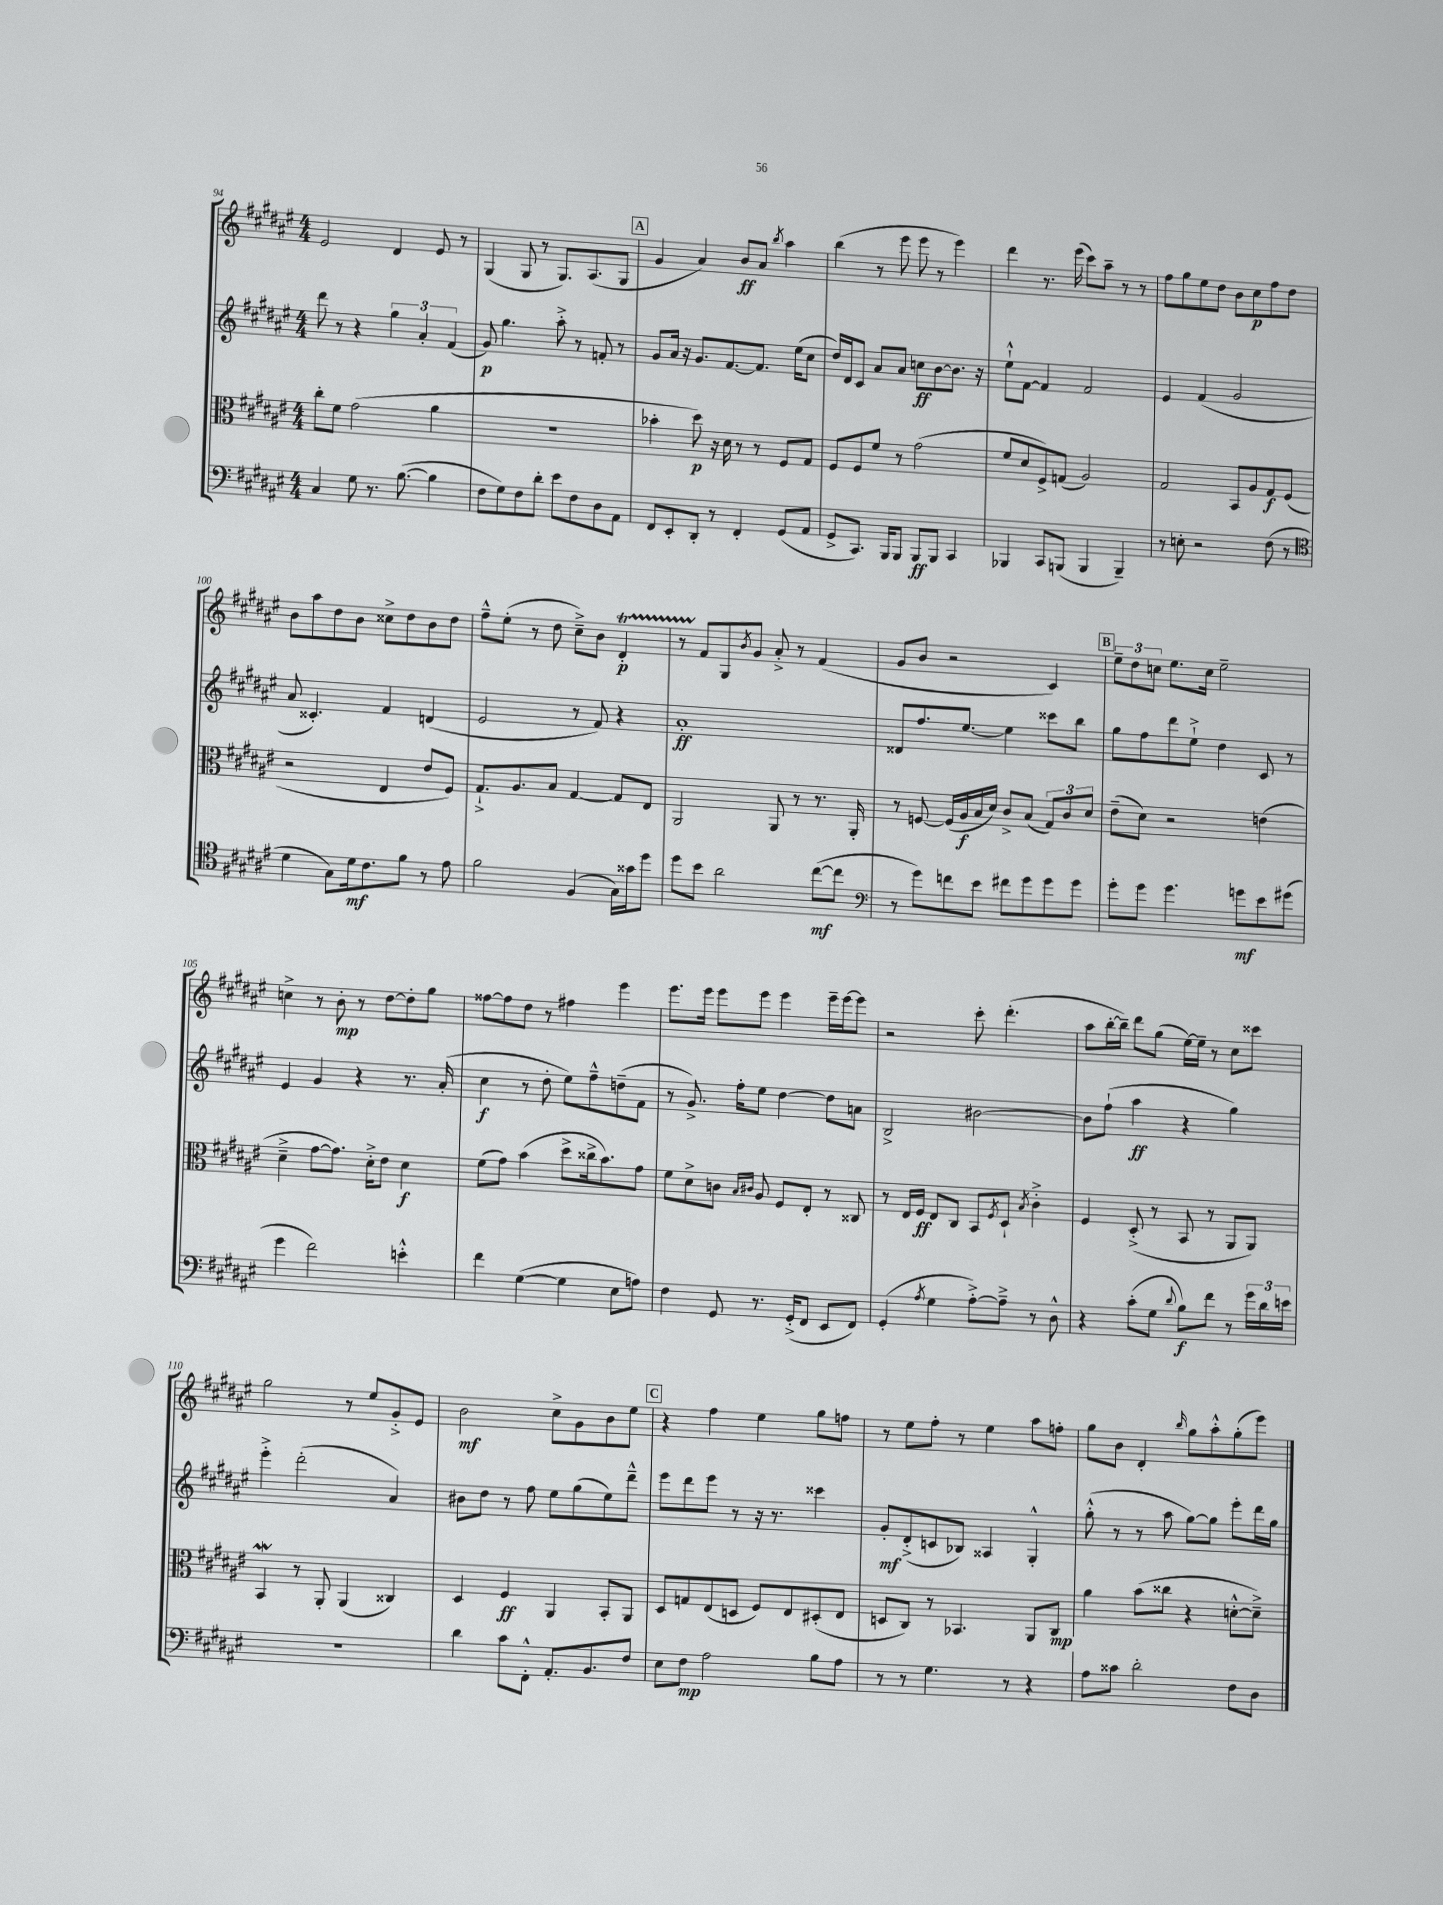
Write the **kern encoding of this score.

**kern	**dynam	**kern	**dynam	**kern	**dynam	**kern	**dynam
*part4	*part4	*part3	*part3	*part2	*part2	*part1	*part1
*staff4	*staff4	*staff3	*staff3	*staff2	*staff2	*staff1	*staff1
*clefF4	*	*clefC3	*	*clefG2	*	*clefG2	*
*k[f#c#g#d#a#e#]	*	*k[f#c#g#d#a#e#]	*	*k[f#c#g#d#a#e#]	*	*k[f#c#g#d#a#e#]	*
*M4/4	*	*M4/4	*	*M4/4	*	*M4/4	*
=94	=94	=94	=94	=94	=94	=94	=94
4C#/	.	8cc#'\L	.	8ddd#\	.	2e#/	.
.	.	8f#\J	.	8r	.	.	.
8G#\	.	(2g#\	.	4r	.	.	.
8.r	.	.	.	.	.	.	.
.	.	.	.	6gg#\	.	4d#/	.
([8.B\	.	.	.	.	.	.	.
.	.	.	.	6a#'/	.	.	.
4B\]	.	4a#\	.	.	.	8e#/	.
.	.	.	.	(6f#/	.	.	.
.	.	.	.	.	.	8r	.
=95	=95	=95	=95	=95	=95	=95	=95
8F#\L	.	1r	.	8g#/)	p	(4G#/	.
8G#\)	.	.	.	4.gg#\	.	.	.
8F#\	.	.	.	.	.	8G#/	.
8d#'\J	.	.	.	.	.	8r	.
8e#\L	.	.	.	8aa#'^\	.	8.G#/L)	.
8F#\	.	.	.	8r	.	.	.
.	.	.	.	.	.	(8.A#/	.
8D#\	.	.	.	8fn'/	.	.	.
8AA#\J	.	.	.	8r	.	8G#/J	.
!!LO:REH:place=s1:t=A
=96	=96	=96	=96	=96	=96	=96	=96
8FF#/L	.	4b-X'\	.	8g#/L	.	4g#/	.
8EE#'/	.	.	.	16a#/Jk	.	.	.
.	.	.	.	16r	.	.	.
8DD#'/J	.	8dd#\)	p	8.g#/L	.	4a#/)	.
8r	.	16r	.	.	.	.	.
.	.	16d#\	.	[8.f#/	.	.	.
4FF#'/	.	8r	.	.	.	8b/L	ff
.	.	8r	.	8.f#/J]	.	8a#/J	.
.	.	.	.	.	.	8qbb/	.
(8GG#/L	.	8F#/L	.	.	.	4aa#\	.
.	.	.	.	(16ee#\KL	.	.	.
8AA#/J	.	8G#/J	.	8cc#\J	.	.	.
=97	=97	=97	=97	=97	=97	=97	=97
8GG#^/L	.	8F#/L	.	16dd#/LL)	.	(4bb\	.
.	.	.	.	16d#/J	.	.	.
8.CC#/J)	.	8F#/	.	8c#/J	.	.	.
.	.	8f#/J	.	8a#/L	.	8r	.
16BBB/KL	.	.	.	.	.	.	.
8BBB/J	.	8r	.	8a#/J	.	8eee#\	.
8BBB/L	ff	(2g#\	.	8ccn\L	ff	8eee#\	.
8BBB/J	.	.	.	[8b\	.	8r	.
4CC#/	.	.	.	8.b\J]	.	4eee#\)	.
.	.	.	.	16r	.	.	.
=98	=98	=98	=98	=98	=98	=98	=98
4BBB-X/	.	8f#/L	.	8ee#`^^\L	.	4ddd#\	.
.	.	8d#/	.	[8f#\J	.	.	.
8CC#/L	.	8F#^/)	.	4f#/]	.	8.r	.
(8BBBn/J	.	(8Gn/J	.	.	.	.	.
.	.	.	.	.	.	(16eee#\	.
4BBB/	.	2A#/)	.	2f#/	.	8ccc#\L)	.
.	.	.	.	.	.	8aa#~\J	.
4BBB~/)	.	.	.	.	.	8r	.
.	.	.	.	.	.	8r	.
=99	=99	=99	=99	=99	=99	=99	=99
8r	.	2G#/	.	4e#/	.	8ff#\L	.
8En'\	.	.	.	.	.	8gg#\	.
2r	.	.	.	(4f#/	.	8ee#\	.
.	.	.	.	.	.	8dd#\J	.
.	.	8BB/L	.	2g#/	.	8b\L	.
.	.	8A#/	.	.	.	8cc#\	p
(8F#\	.	8G#/	f	.	.	8ff#\	.
8r	.	(8F#/J	.	.	.	8dd#\J	.
!!LO:LB:g=z
=100	=100	=100	=100	=100	=100	=100	=100
*clefC4	*	*	*	*	*	*	*
4d#\	.	2r	.	8a#/	.	8b\L	.
.	.	.	.	4.c##X'/)	.	8aa#\	.
8G#\L)	.	.	.	.	.	8dd#\	.
16d#\k	mf	.	.	.	.	8b\J	.
8.c#\	.	.	.	.	.	.	.
.	.	4E#/	.	4f#/	.	8cc##X^\L	.
8f#\J	.	.	.	.	.	8dd#\	.
8r	.	8e#/L	.	(4dn/	.	8b\	.
8e#\	.	8F#/J)	.	.	.	8dd#\J	.
=101	=101	=101	=101	=101	=101	=101	=101
2f#\	.	8.G#`^/L	.	2e#/	.	8ff#~^^\L	.
.	.	.	.	.	.	(8ee#'\J	.
.	.	8.A#/	.	.	.	.	.
.	.	.	.	.	.	8r	.
.	.	8B/J	.	.	.	8dd#\	.
(4F#/	.	[4G#/	.	8r	.	8cc#~^\L)	.
.	.	.	.	8f#/)	.	8b\J	.
16G#\LL)	.	8G#/L]	.	4r	.	4d#T'/	p
16g##X\J	.	.	.	.	.	.	.
8dd#\J	.	8E#/J	.	.	.	.	.
=102	=102	=102	=102	=102	=102	=102	=102
8dd#\L	.	2AA#/	.	1a#'	ff	8r	.
8b\J	.	.	.	.	.	8f#/L	.
2a#\	.	.	.	.	.	8G#/	.
.	.	.	.	.	.	8qb/	.
.	.	.	.	.	.	8g#/J	.
.	.	8AA#/	.	.	.	8a#'^/	.
.	.	8r	.	.	.	8r	.
([8cc#\L	mf	8.r	.	.	.	(4f#/	.
8cc#\J]	.	.	.	.	.	.	.
.	.	16AA#'/	.	.	.	.	.
=103	=103	=103	=103	=103	=103	=103	=103
*clefF4	*	*	*	*	*	*	*
8r	.	8r	.	8d##X/L	.	8g#/L	.
8g#\L)	.	[8Fn/	.	8.ff#/	.	8b/J	.
8fn\	.	(16F/LL]	.	.	.	2r	.
.	.	16A#/	f	[8.ee#/J	.	.	.
8e#\J	.	16B/	.	.	.	.	.
.	.	16d#/JJ)	.	.	.	.	.
8f#X\L	.	8c#^/L	.	4ee#\]	.	.	.
8g#\	.	(8B/J	.	.	.	.	.
8g#\	.	12G#/L)	.	8ccc##X\L	.	4c#/)	.
.	.	12c#/	.	.	.	.	.
8g#\J	.	.	.	8bb\J	.	.	.
.	.	12d#/J	.	.	.	.	.
!!LO:REH:place=s1:t=B
=104	=104	=104	=104	=104	=104	=104	=104
8g#'\L	.	(8e#~\L	.	8gg#\L	.	12ee#~\L	.
.	.	.	.	.	.	12dd#\	.
8g#\J	.	8d#\J)	.	8ff#\	.	.	.
.	.	.	.	.	.	12ccn\J	.
4.g#\	.	2r	.	8ddd#\	.	8.ee#\L	.
.	.	.	.	8ee#`^\J	.	.	.
.	.	.	.	.	.	16cc\Jk	.
.	.	.	.	4dd#\	.	2ee#~\	.
8gn\L	mf	.	.	.	.	.	.
8e#\	.	(4en\	.	8c#/	.	.	.
(8g#X\J	.	.	.	8r	.	.	.
!!LO:LB:g=z
=105	=105	=105	=105	=105	=105	=105	=105
4g#\	.	4d#~^\	.	4e#/	.	4ccn^\	.
2f#\)	.	[8g#\L	.	4g#/	.	8r	.
.	.	8.g#\J])	.	.	.	8b'\	mp
.	.	.	.	4r	.	8r	.
.	.	16d#'^\KL	.	.	.	.	.
.	.	8e#\J	.	.	.	[8dd#\L	.
4en'^^\	.	4d#\	f	8.r	.	8dd#'\]	.
.	.	.	.	.	.	8gg#\J	.
.	.	.	.	(16a#'/	.	.	.
=106	=106	=106	=106	=106	=106	=106	=106
4f#\	.	(8f#\L	.	4cc#\	f	[8ff##X\L	.
.	.	8g#\J)	.	.	.	8ff##\]	.
([4G#\	.	(4b\	.	8r	.	8dd#\J	.
.	.	.	.	8dd#'\	.	8r	.
4G#\]	.	8dd#^\L	.	8ee#\L)	.	4ff#X\	.
.	.	16cc##X^\k	.	8ff#~^^\	.	.	.
.	.	8.b\)	.	.	.	.	.
8E#\L	.	.	.	(8ddn~\	.	4eee#\	.
8An\J)	.	8g#\J	.	8f#\J	.	.	.
=107	=107	=107	=107	=107	=107	=107	=107
4F#\	.	8f#\L	.	8r	.	8.eee#\L	.
.	.	8d#^\	.	8.g#^/)	.	.	.
.	.	.	.	.	.	16eee#\Jk	.
8GG#/	.	8cn\J	.	.	.	8eee#\L	.
.	.	.	.	16ff#'\KL	.	.	.
.	.	16qqB/LL	.	.	.	.	.
.	.	16qqc#X/JJ	.	.	.	.	.
8.r	.	8A#/	.	8ee#\J	.	8eee#\J	.
.	.	8F#/L	.	[4dd#\	.	4eee#\	.
(16GG#'^/KL	.	.	.	.	.	.	.
8FF#/J	.	8E#'/J	.	.	.	.	.
8EE#/L	.	8r	.	8dd#\L]	.	16eee#~\LL	.
.	.	.	.	.	.	[16eee#\J	.
8FF#/J)	.	8C##X/	.	8an\J	.	8eee#\J]	.
=108	=108	=108	=108	=108	=108	=108	=108
(4GG#'/	.	8r	.	2B^/	.	2r	.
.	.	16E#/LL	.	.	.	.	.
.	.	16F#/JJ	ff	.	.	.	.
8qA#/	.	.	.	.	.	.	.
4G#\	.	8E#/L	.	.	.	.	.
.	.	8C#/J	.	.	.	.	.
[8A#'^\L)	.	8BB/L	.	[2b#X\	.	8ccc#'\	.
.	.	8qF#/	.	.	.	.	.
8A#~^\J]	.	8D#`/J	.	.	.	(4.ddd#'\	.
.	.	8qB/	.	.	.	.	.
8r	.	4c#'^\	.	.	.	.	.
8D#^^\	.	.	.	.	.	.	.
=109	=109	=109	=109	=109	=109	=109	=109
4r	.	4F#/	.	8b#\L]	.	8aa#\L	.
.	.	.	.	(8ff#`\J	.	[16bb'\L	.
.	.	.	.	.	.	16bb~\JJ])	.
(8c#'\L	.	(8D#'^/	.	4aa#\	ff	8ddd#\L	.
8G#\J	.	8r	.	.	.	(8gg#\J	.
8qqd#/	.	.	.	.	.	.	.
8B\L)	f	8BB/	.	4r	.	[16ee#\LL)	.
.	.	.	.	.	.	16ee#~\JJ]	.
8f#\J	.	8r	.	.	.	8r	.
8r	.	8AA#/L	.	4gg#\)	.	8cc#\L	.
24g#\LL	.	8AA#/J)	.	.	.	8ccc##X\J	.
24d#\	.	.	.	.	.	.	.
24en\JJ	.	.	.	.	.	.	.
!!LO:LB:g=z
=110	=110	=110	=110	=110	=110	=110	=110
1r	.	4BBw/	.	4eee#'^\	.	2gg#\	.
.	.	8r	.	(2ddd#'\	.	.	.
.	.	8AA#'/	.	.	.	.	.
.	.	(4AA#/	.	.	.	8r	.
.	.	.	.	.	.	8ee#/L	.
.	.	4C##X/)	.	4a#/)	.	8g#'^/	.
.	.	.	.	.	.	8e#/J	.
=111	=111	=111	=111	=111	=111	=111	=111
4d#\	.	4D#/	.	8b#X\L	.	2b\	mf
.	.	.	.	8dd#\J	.	.	.
8c#\L	.	4F#/	ff	8r	.	.	.
8FF#'^^\J	.	.	.	8ff#\	.	.	.
8.AA#'/L	.	4AA#/	.	8ee#\L	.	8cc#^\L	.
.	.	.	.	(8gg#\	.	8g#\	.
8.BB/	.	.	.	.	.	.	.
.	.	8BB'/L	.	8ee#\)	.	8b\	.
8F#/J	.	8AA#/J	.	8ddd#~^^\J	.	8ee#\J	.
!!LO:REH:place=s1:t=C
=112	=112	=112	=112	=112	=112	=112	=112
8E#\L	.	8D#/L	.	8eee#\L	.	4r	.
8F#\J	mp	8Gn/	.	8ddd#\	.	.	.
2A#\	.	(8E#/	.	8eee#\J	.	4ff#\	.
.	.	8Dn/J	.	8r	.	.	.
.	.	8F#/L)	.	16r	.	4ee#\	.
.	.	.	.	8.r	.	.	.
.	.	8E#/	.	.	.	.	.
8B\L	.	(8D#X'/	.	4ccc##X\	.	8gg#\L	.
8A#\J	.	8E#/J	.	.	.	8ffn\J	.
=113	=113	=113	=113	=113	=113	=113	=113
8r	.	8Dn/L	.	8g#'/L	mf	8r	.
8r	.	8C#/J)	.	(8d#'^/	.	8ee#\L	.
4.G#\	.	8r	.	8cn/	.	8ff#'\J	.
.	.	4.BB-X/	.	8B-X/J)	.	8r	.
.	.	.	.	4A##X/	.	4ee#\	.
8r	.	.	.	.	.	.	.
4r	.	8AA#/L	.	4G#'^^/	.	8aa#\L	.
.	.	8C#/J	mp	.	.	8ffn'\J	.
=114	=114	=114	=114	=114	=114	=114	=114
8A#\L	.	4a#\	.	(8gg#'^^\	.	8gg#\L	.
8c##X\J	.	.	.	8r	.	8b\J	.
2d#'\	.	(8b\L	.	8r	.	4d#'/	.
.	.	8cc##X\J	.	8aa#\	.	.	.
.	.	.	.	.	.	16qqbb/	.
.	.	4r	.	[8gg#\L)	.	8gg#\L	.
.	.	.	.	8gg#\J]	.	8aa#'^^\	.
8F#\L	.	[8dn'^^\L	.	8eee#'\L	.	(8gg#'\	.
8D#\J	.	8d~^\J])	.	16ddd#\L	.	8eee#\J)	.
.	.	.	.	16gg#\JJ	.	.	.
==	==	==	==	==	==	==	==
*-	*-	*-	*-	*-	*-	*-	*-
